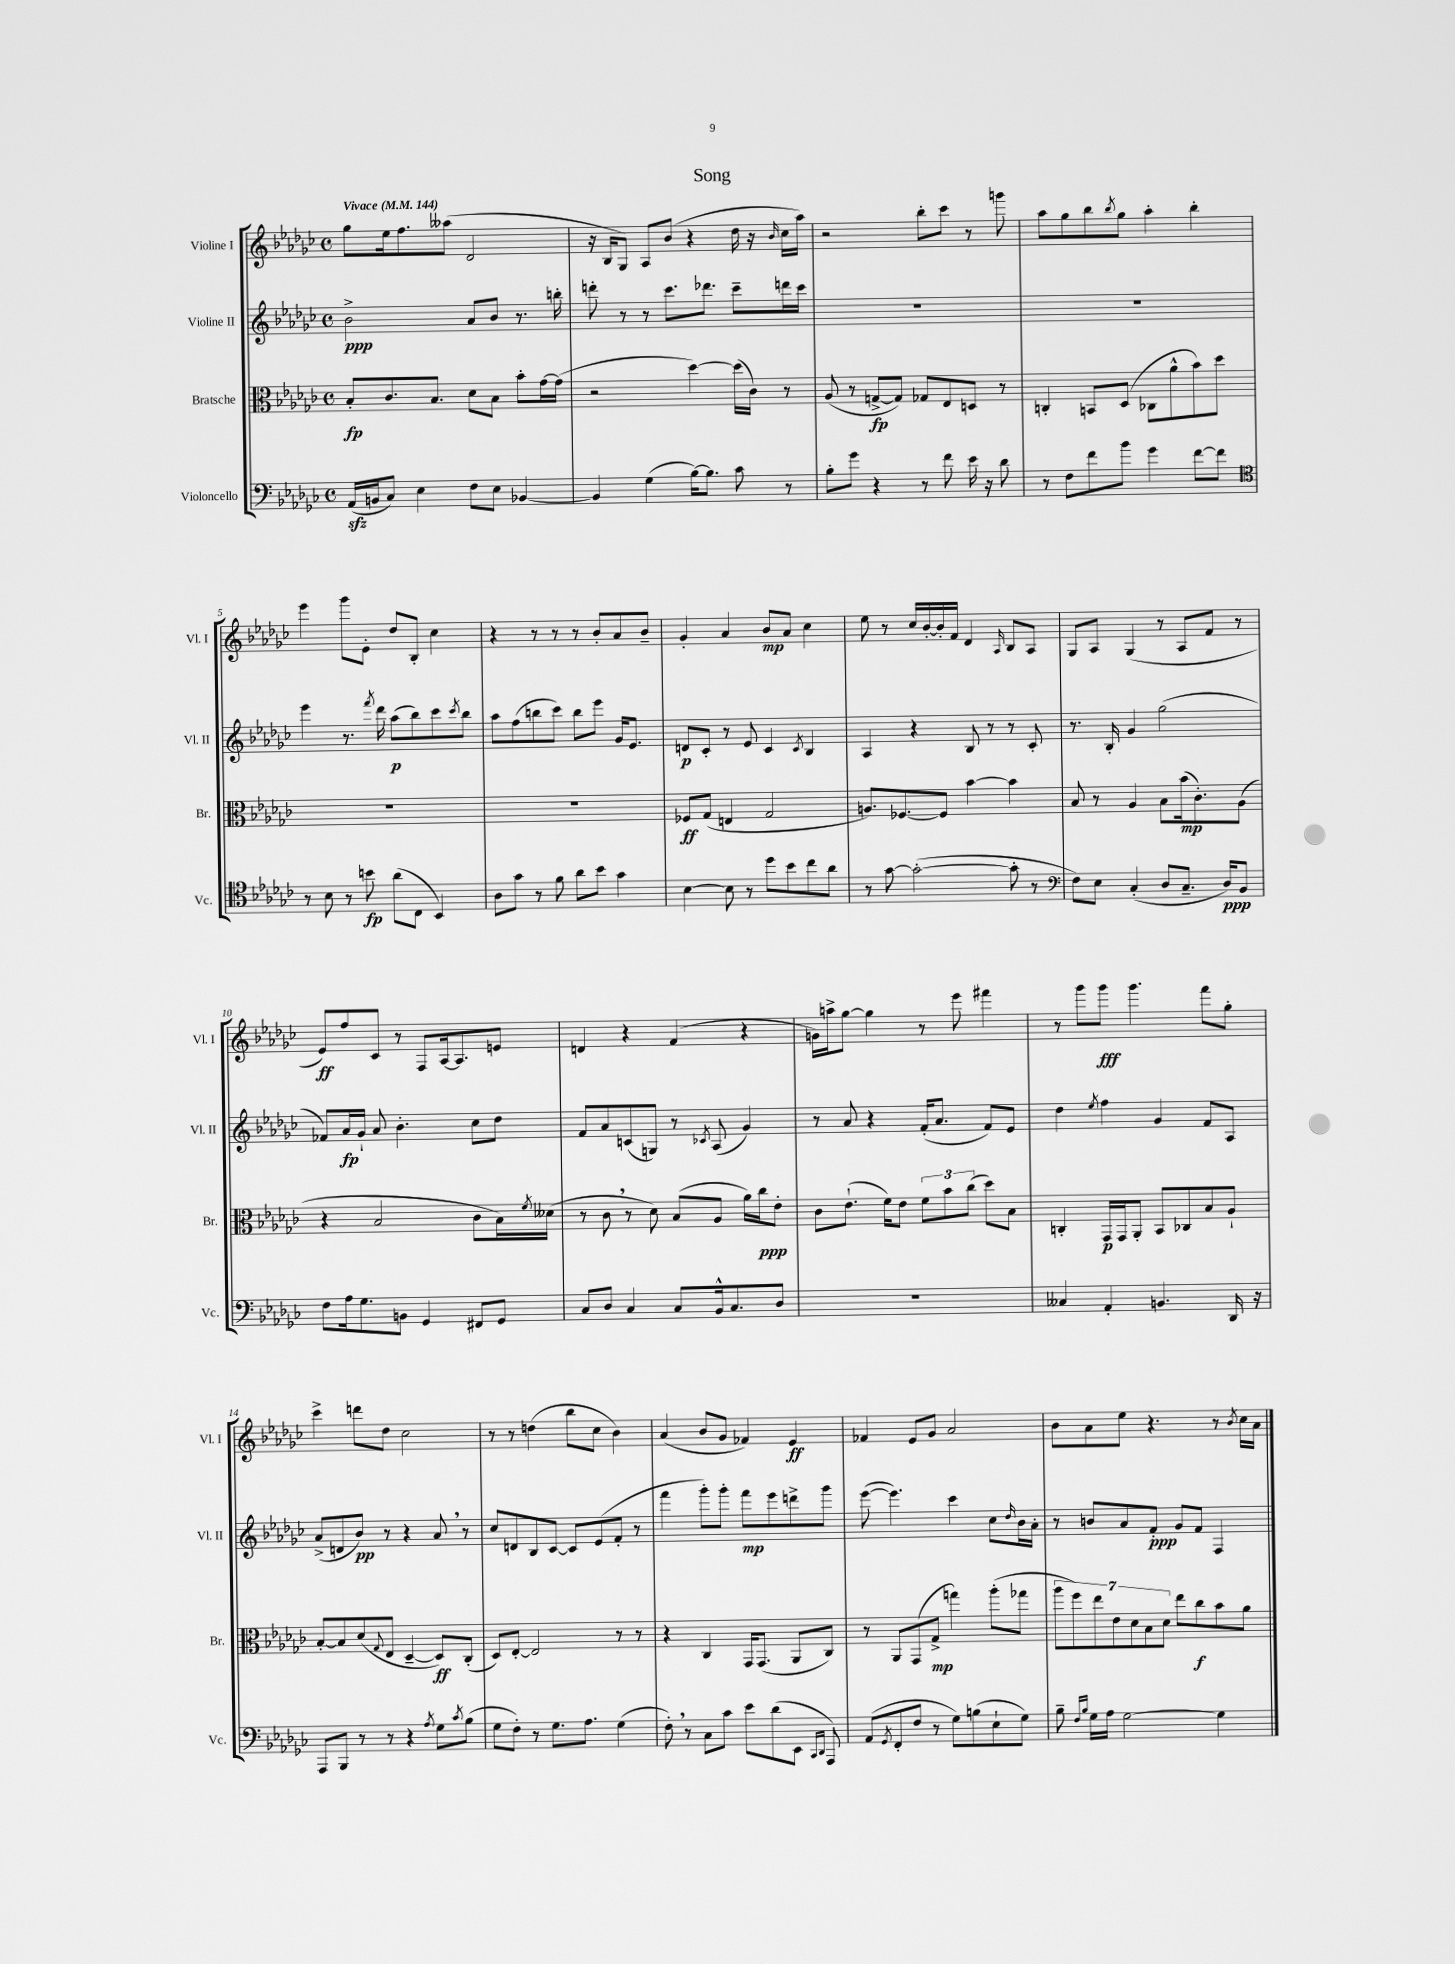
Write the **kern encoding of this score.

**kern	**kern	**kern	**kern
*staff4	*staff3	*staff2	*staff1
*clefF4	*clefC3	*clefG2	*clefG2
*k[b-e-a-d-g-c-]	*k[b-e-a-d-g-c-]	*k[b-e-a-d-g-c-]	*k[b-e-a-d-g-c-]
*M4/4	*M4/4	*M4/4	*M4/4
*met(c)	*met(c)	*met(c)	*met(c)
*MM144	*MM144	*MM144	*MM144
(16AA-/LL	8B-'/L	2b-^\	8gg-\L
16BB/J	.	.	.
8C-/J)	8.c-/	.	16ee-\k
.	.	.	8.ff\
4E-\	.	.	.
.	8.B-/J	.	.
.	.	.	(8aa--\J
8F\L	8d-\L	8a-/L	2d-/
8E-\J	8B-\J	8b-/J	.
[4BB-/	8b-'\L	8.r	.
.	[16g-\L	.	.
.	(16g-\]JJ	16bb'\	.
=	=	=	=
4BB-/]	2r	8ddd'\	16r
.	.	.	16B-/LK
.	.	8r	8G-/J)
(4G-\	.	8r	8A-/L
.	.	8.ccc-\L	(8b-/J
[16B-\LK)	[4dd-\)	.	4r
8.B-\]J	.	8.ddd-\J	.
8c-\	(16dd-\]LL	8ccc-~\L	16dd-\
.	16c-\JJ)	.	16r
.	.	.	16qqb-/
8r	8r	16ddd\L	16cc-\LL
.	.	16ccc-\JJ	16aa-\JJ)
=	=	=	=
8B-'\L	(8A-/	1r	2r
8g-\J	8r	.	.
4r	[8G^/L	.	.
.	8G/]J)	.	.
8r	8G-/L	.	8bb-'\L
8f\	8E-/	.	8ccc-\J
16e-\	8D/J	.	8r
16r	.	.	.
8d-\	8r	.	8ggg\
=	=	=	=
8r	4C'/	1r	8aa-\L
8F\L	.	.	8gg-\
8f\	8BB/L	.	8bb-\
.	.	.	8qbb-/
8b-\J	(8D-/J	.	8gg-\J
4g-\	8C-\L	.	4aa-'\
.	8a-^^\	.	.
[8f\L	8b-\)	.	4bb-'\
8f\]J	8dd-\J	.	.
=	=	=	=
*clefC4	*	*	*
8r	1r	4eee-\	4eee-\
8B-\	.	.	.
8r	.	8.r	8ggg-\L
8b\	.	.	8e-'\J
.	.	8qfff/	.
.	.	16ddd-\	.
(8a-\L	.	(8aa-\L	8dd-/L
8C-\J	.	8bb-\)	8B-'/J
4BB-/)	.	8ccc-\	4cc-\
.	.	8qccc-/	.
.	.	8bb-\J	.
=	=	=	=
8A-\L	1r	8aa-\L	4r
8g-\J	.	(8ff\	.
8r	.	8bb\	8r
8f\	.	8ccc-\J)	8r
8a-\L	.	8bb\L	8r
8b-\J	.	8eee-\J	8b-'/L
4g-\	.	16g-/LK	8a-/
.	.	8.e-/J	.
.	.	.	8b-~/J
=	=	=	=
[4B-\	8F-/L	8d/L	4g-'/
.	(8G-/J	8c-'/J	.
8B-\]	4E/	8r	4a-/
8r	.	8e-/	.
8dd-\L	2G-/	4c-/	8b-/L
8b-\	.	.	8a-/J
.	.	8qc-/	.
8cc-\	.	4B-/	4cc-\
8a-\J	.	.	.
=	=	=	=
8r	8.A/L)	4A-/	8ee-\
[8g-\	.	.	8r
.	[8.F-/	.	.
(2g-'\_	.	4r	16cc-/LL
.	.	.	[16b-'/
.	8F-/]J	.	16b-'/]
.	.	.	16f/JJ
.	[4b-\	8B-/	4d-/
.	.	8r	.
.	.	.	16qqA-/
8g-'\]	4b-\]	8r	8B-/L
8r	.	8c-'/	8A-/J
=	=	=	=
*clefF4	*	*	*
8F\L)	8B-/	8.r	8G-/L
8E-\J	8r	.	8A-/J
.	.	16B-'/	.
(4C-'/	4A-/	4g-/	(4G-/
8D-/L	8B-\L	(2gg-\	8r
8.C-~/J	(16b-\k	.	8A-/L
.	8.c-'\)	.	.
.	.	.	8f/J
16D-/LK)	.	.	.
8BB-/J	(8A-\J	.	8r
=	=	=	=
8F\L	4r	8f-/L)	8e-/L)
16A-\k	.	16a-/L	8ff/
8.G-\	.	16g-`/JJ	.
.	2B-/	8a-/	8c-/J
8BB\J	.	4.b-'\	8r
4GG-/	.	.	8F/L
.	.	.	[16A-/k
.	.	.	8.A-/]
8FF#/L	8c-\L	8cc-\L	.
8GG-/J	16B-\L)	8dd-\J	8e/J
.	8qf/	.	.
.	(16d--\JJ	.	.
=	=	=	=
8C-/L	8r	8f/L	4d/
8D-/J	8c-\	8a-/	.
4C-/	8r	(8c/	4r
.	8d-\)	8G/J)	.
8C-/L	(8B-/L	8r	(4f/
.	.	8qc-/	.
16BB-^^/k	8A-/J	(8A-/	.
8.C-/	.	.	.
.	16a-\LL)	4g-/)	4r
.	16cc-\J	.	.
8D-/J	8e-'\J	.	.
=	=	=	=
1r	8c-\L	8r	16g\LL)
.	.	.	16aa^\J
.	(8.e-`\J	8a-/	[8gg-\J
.	.	4r	4gg-\]
.	16f\LK)	.	.
.	8e-\J	.	.
.	12f\L	(16f'/LK	8r
.	.	8.a-/J	.
.	12b-\	.	.
.	.	.	8eee-\
.	(12cc-\J	.	.
.	8dd-\L)	8f/L)	4fff#\
.	8B-\J	8e-/J	.
=	=	=	=
4C--/	4C'/	4dd-\	8r
.	.	.	8ggg-\L
.	.	8qee-/	.
4AA-'/	16GG-/LL	4ff\	8ggg-\J
.	16GG-/J	.	.
.	8AA-'/J	.	4.ggg-\
4.BB/	8BB-/L	4g-/	.
.	8C-/	.	.
.	8B-/	8f/L	8fff\L
16DD-/	8A-`/J	8A-/J	8gg-'\J
16r	.	.	.
=	=	=	=
8AAA-/L	[8B-'/L	(8a-^/L	4ccc-^\
8BBB-/J	8B-/]	8d/	.
8r	(8d-/	8b-/J)	8ddd\L
.	8qqG-/	.	.
8r	8E-/J	8r	8dd-\J
4r	[4D-~/	4r	2cc-\
8qA-/	.	.	.
8G-\L	8D-/]L)	8a-/	.
8qc-/	.	.	.
(8B-\J	(8C-'/J	8r	.
=	=	=	=
8G-\L	8D-/L)	8cc-/L	8r
8F'\J)	[8E-'/J	8d/	8r
8r	2E-/]	8B-/	(4dd\
8.G-\L	.	[8c-/J	.
.	.	8c-/]L	8bb-\L
8.A-\J	.	.	.
.	.	(8e-/	8cc-\J
(4G-\	8r	8f'/J	4b-\)
.	8r	8r	.
=	=	=	=
8F'\)	4r	4fff\	(4a-/
8r	.	.	.
8C-\L	4C-/	8ggg-'\L)	8b-/L
8c-\J	.	8ggg-'\J	8g-/J
8e-\L	16GG-/LK	8fff\L	4f-/)
.	(8.GG-/J	.	.
(8d-\	.	8eee-\	.
8EE-\J	8AA-/L	8ddd^\	4e-/
16qqCC-/LL	.	.	.
16qqDD-/JJ	.	.	.
8AAA-/)	8C-/J)	8ggg-\J	.
=	=	=	=
(8AA-/L	8r	([8eee-\	4f-/
8qGG-/	.	.	.
8FF'/	8AA-/L	4.eee-\])	.
8F/J	(8GG-/	.	8e-/L
8r	8G-^/J	.	8g-/J
8G-\L)	4gg\)	4ccc-\	2a-/
(8B\	.	.	.
8E-`\	(8aa-'\L	8cc-\L	.
.	.	16qqdd-/	.
8G-\J)	8gg-\J	16b-\L	.
.	.	16a-'\JJ	.
=	=	=	=
8B-~\	14aa-\L	8r	8b-\L
.	14ff\)	.	.
16qqF/LL	.	.	.
16qqB-/JJ	.	.	.
16G-\LL	.	8b/L	8a-\
.	14ee-\	.	.
16A-\JJ	.	.	.
.	14e-\	.	.
[2G-\	.	8a-/	8ee-\J
.	14d-\	.	.
.	14B-\	.	.
.	.	8f'/J	4.r
.	14d-\J	.	.
.	8ee-\L	8g-/L	.
.	8cc-\	8f/J	.
4G-\]	8b-\	4F/	8r
.	.	.	8qb-/
.	8a-\J	.	16cc-\LL
.	.	.	16a-\JJ
==	==	==	==
*-	*-	*-	*-
